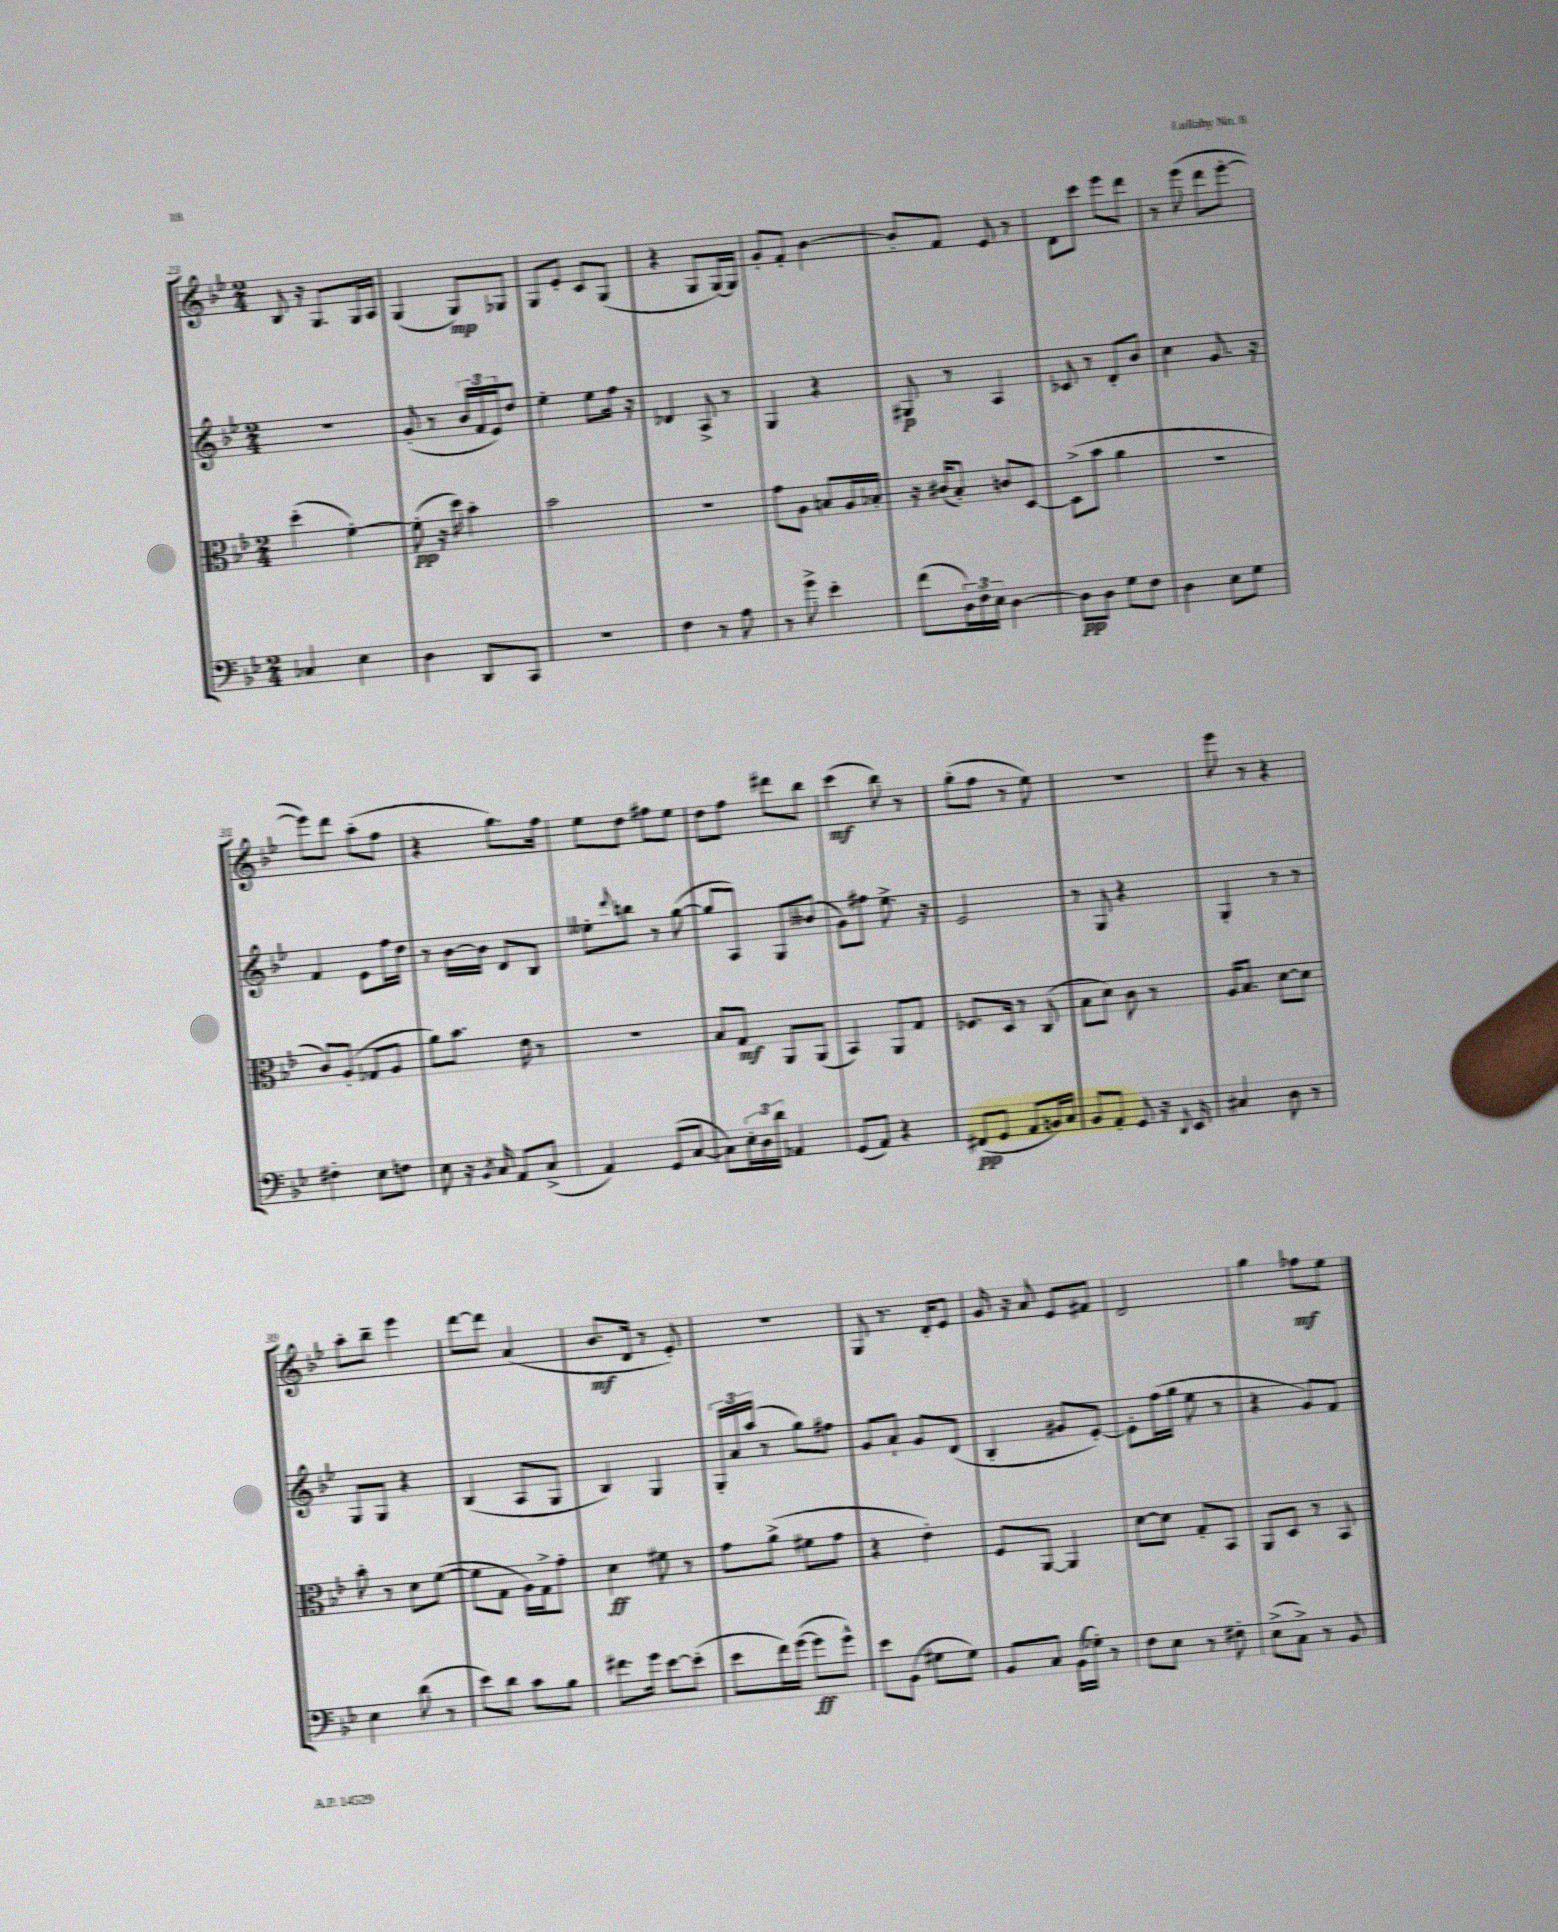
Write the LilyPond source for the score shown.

<<
\new StaffGroup <<
\new Staff = "s0" {
    \clef treble \key bes \major \numericTimeSignature \time 2/4
    bes8 r16 g8. g16 a16 |
    g4( g8\mp) ges8 |
    g8 ees'8-. c'8 g8( |
    r4 g8 g16~) g16 |
    g'8-. f'8-. bes'4~ |
    bes'8-. f'8 ees'8 r8 |
    d'8 c'''8 ees'''8 d'''8 |
    r8 ees'''8( d'''8 ees'''8~-. |
    ees'''8) d'''8 a''8-.( f''8 |
    r4 g''8.) f''16 |
    ees''8 d''8 fis''8 ees''8 |
    d''8 f''8 dis'''8 bes''8 |
    c'''4\mf( bes''8) r8 |
    g''8-.( f''8 r8 ees''8) |
    R2 |
    ees'''8 r8 r4 |
    a''8-. bes''8-- ees'''4 |
    d'''8~ d'''8 a'4( |
    bes'8.\mf d'16 r8 ees'8-.) |
    r2 |
    g8 r8. d'16-. ees'8 |
    g'16 r16 a'8 ees'8 fis'8 |
    d'2 |
    g''4 fes''8\mf ees''8 \bar "|." |
}
\new Staff = "s1" {
    \clef treble \key bes \major \numericTimeSignature \time 2/4
    R2 |
    g'8-.( r8 \tuplet 3/2 { bes'16 f'16 ees'16) } d''8 |
    ees''4-. ees''8 f''16 r16 |
    des'4 a8-> r8 |
    g4 r4 |
    gis8\p r8 a4 |
    ces'8 r8 d'8-. bes'8 |
    c''4 g'8. r16 |
    f'4 ees'8 f''16 d''16 |
    r8 bes'16~ bes'16 d'8 bes8 |
    eeses''8-. \appoggiatura { d'''8 } b''8 r8 g''8~( |
    g''8 a8) g8 beses'8( |
    g'8) fis''8 ees''8.-> r16 |
    ees'2 |
    r8 g8 r4 |
    g4-. r8 r8 |
    g8 g8 r4 |
    bes4( a8 g8 |
    bes4) g4 |
    \tuplet 3/2 { g16-. a'16 a''16( } r8 g''8) fis''8 |
    g'8 a'8-! g'8 d'8( |
    bes4-. gis'8 ees'8~-.) |
    ees'8-. f''16( g''16 ees''8 r8 |
    r4 g'8) f'8 \bar "|." |
}
\new Staff = "s2" {
    \clef alto \key bes \major \numericTimeSignature \time 2/4
    d''4-.( f'4~-.) |
    f'8-.\pp( r16 d''16) bes'4-. |
    bes'2 |
    R2 |
    g'8 a8 b8 a16 bes16-. |
    r16 cis'16( bes8-.) c'8 d8~ |
    d8->( bes'8 a'4 |
    R2 |
    c'8) a8-.( ges8 a8 |
    a'8) bes'8. ees'16 r8 |
    R2 |
    bes8 g8\mf a,8 a,8( |
    bes,4) a,8 g8 |
    fes8. d16 r8 c8( |
    bes8 d'8) c'8 r8 |
    a16 bes8. d'8~ d'8 |
    bes'8-. r8 d'8 f'8~( |
    f'8 g8 a16) g16-> g'8-. |
    d'4\ff fis'8 r8 |
    g'8 a'8->( fis'8 g'8 |
    r4 ees'4-.) |
    f8 a,8~ a,4 |
    d'8~ d'8 g8-. bes,8 |
    a,8 d8 r8 bes,8 \bar "|." |
}
\new Staff = "s3" {
    \clef bass \key bes \major \numericTimeSignature \time 2/4
    ces4 ees4 |
    d4 d,8 c,8 |
    r2 |
    f4 r8 a8 |
    r8 g'8-> ees'4-. |
    f'8( \tuplet 3/2 { d16) f16 ees16 } d4~ |
    d8\pp d8 g8 f8 |
    d4 ees8 g8 |
    fis4-. ees8 f8 |
    ees8 r16 \acciaccatura { bes,8 } c16 a,8 c8->( |
    a,4) g,8( c8~ |
    c8) \tuplet 3/2 { ees16-. d16 d'16 } aes,4 |
    g,8( a,8) r4 |
    fis,8\pp( g,8 a,8 b,16) c16 |
    bes,8 a,8-. g,8 r16 \appoggiatura { d,8 } ees,16 |
    cis4 d8 r8 |
    ees4 d'8( r8 |
    ees'8) d'8 c'8 bes8 |
    fis'8. g'16 ees'8~ ees'8-.( |
    ees'8 f'16) g'16~( g'8\ff g'8-^) |
    ees'8 bes,8( gis8 gis8) |
    bes,8 c8 bes,16( ges16-.) r8 |
    f8 ees8 r8 fis8-. |
    ees8->( c8->) r8 bes,8 \bar "|." |
}
>>
>>
\layout { \context { \Score currentBarNumber = #23 } }
